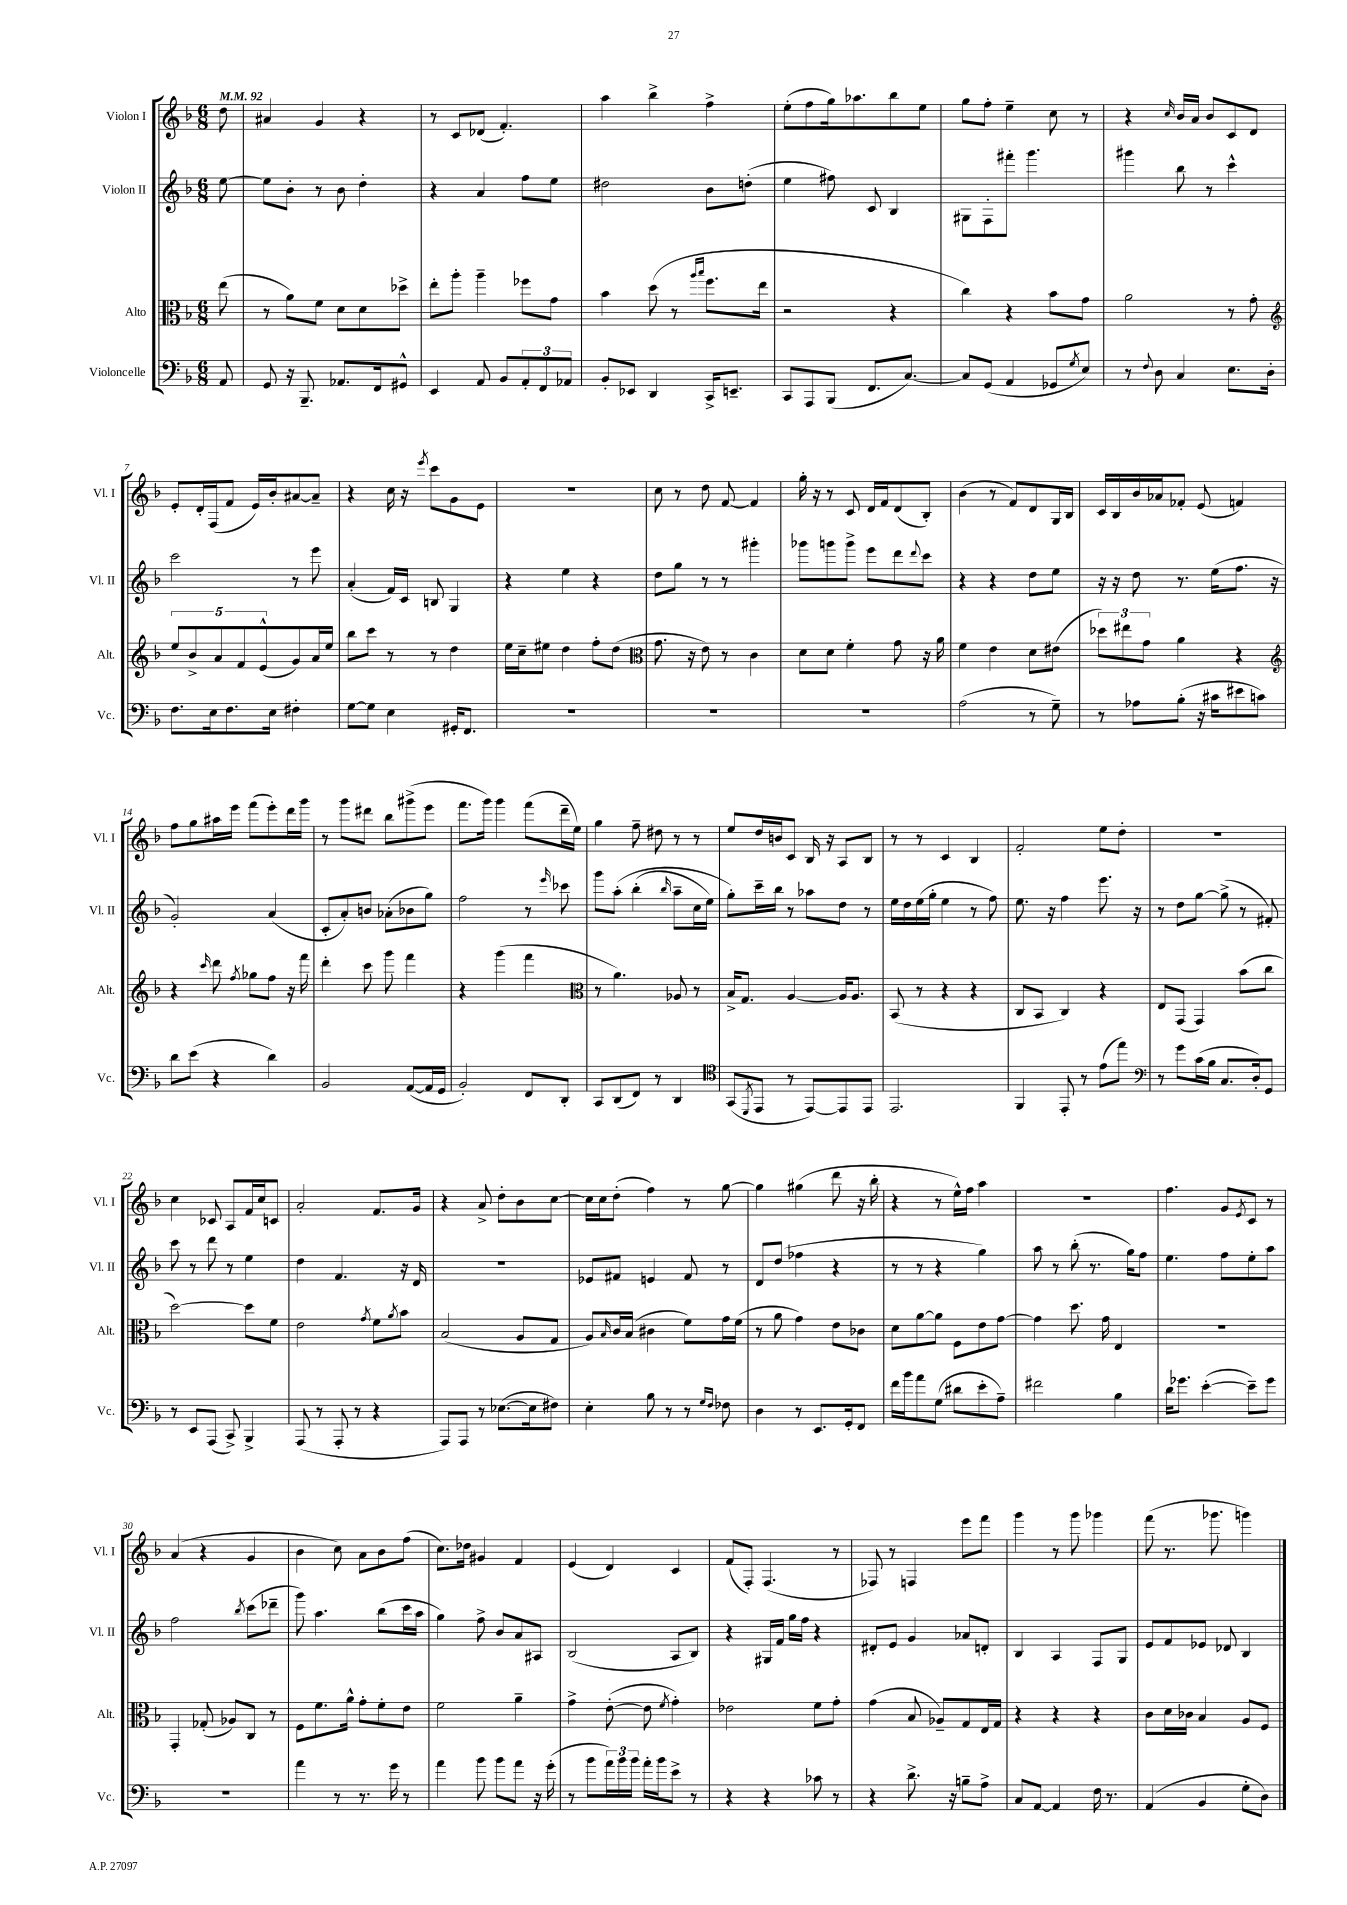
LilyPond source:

<<
\new StaffGroup <<
\new Staff = "s0" \with { instrumentName = "Violon I" shortInstrumentName = "Vl. I" } {
    \clef treble \key f \major \numericTimeSignature \time 6/8 \partial 8 \tempo 4 = 92
    d''8 |
    ais'4 g'4 r4 |
    r8 c'8 des'8( f'4.-.) |
    a''4 bes''4-> f''4-> |
    e''8-.( f''8 g''16) aes''8. bes''8 e''8 |
    g''8 f''8-. e''4-- c''8 r8 |
    r4 \grace { c''16 } bes'16 a'16 bes'8 c'8 d'8 |
    e'8-. d'16-. f16( f'8 e'16) bes'16-. ais'8~ ais'8-- |
    r4 c''16 r16 \acciaccatura { e'''8 } c'''8 g'8 e'8 |
    R2. |
    c''8 r8 d''8 f'8~ f'4 |
    g''16-. r16 r8 c'8 d'16 f'16 d'8( bes8-.) |
    bes'4( r8 f'8) d'8 g16 bes16 |
    c'16 bes16 bes'16 aes'16 fes'8-. e'8( f'4) |
    f''8 g''8 ais''16 e'''16 f'''8( e'''8-.) d'''16 g'''16 |
    r8 g'''8 dis'''8 bes''8 gis'''8->( e'''8 |
    f'''8. g'''16) g'''4 f'''8( d'''16-- e''16) |
    g''4 f''8-- dis''8 r8 r8 |
    e''8 d''16 b'16 c'8 bes16 r16 a8 bes8 |
    r8 r8 c'4 bes4 |
    f'2-. e''8 d''8-. |
    R2. |
    c''4 ces'8 a8 f'16 c''16 c'8 |
    a'2-. f'8. g'16 |
    r4 a'8-> d''8-. bes'8 c''8~ |
    c''16 c''16 d''8-.( f''4) r8 g''8~ |
    g''4 gis''4( d'''8 r16 bes''16-. |
    r4 r8 e''16-^) f''16 a''4 |
    R2. |
    f''4. g'8 \acciaccatura { e'8 } c'8 r8 |
    a'4( r4 g'4 |
    bes'4 c''8) a'8 bes'8 f''8( |
    c''8.) des''16 gis'4 f'4 |
    e'4( d'4) c'4 |
    f'8( f8-.) f4.( r8 |
    fes8) r8 f4 e'''8 f'''8 |
    g'''4 r8 g'''8 ges'''4 |
    f'''8( r8. ges'''8. g'''4) \bar "|." |
}
\new Staff = "s1" \with { instrumentName = "Violon II" shortInstrumentName = "Vl. II" } {
    \clef treble \key f \major \numericTimeSignature \time 6/8 \partial 8
    e''8~ |
    e''8 bes'8-. r8 bes'8 d''4-. |
    r4 a'4 f''8 e''8 |
    dis''2 bes'8 d''8-.( |
    e''4 fis''8) c'8 bes4 |
    gis8 f8-. fis'''8-. g'''4. |
    gis'''4 bes''8 r8 c'''4-^ |
    c'''2 r8 e'''8 |
    a'4-.( f'16) c'16 b8 g4 |
    r4 e''4 r4 |
    d''8 g''8 r8 r8 gis'''4-. |
    ges'''8 g'''8 g'''8-> e'''8 d'''8 \appoggiatura { d'''8 } c'''8 |
    r4 r4 d''8 e''8 |
    r16 r16 d''8 r8. e''16( f''8. r16 |
    g'2-.) a'4( |
    c'8-. a'8-.) b'8 aes'8-.( bes'8 g''8) |
    f''2 r8 \grace { e'''16 } ces'''8 |
    g'''8 a''8-.\( bes''4-.( \grace { bes''16 } a''8-- c''16 e''16) |
    g''8-.\) c'''16-- bes''16 r8 aes''8 d''8 r8 |
    e''16 d''16 e''16( g''16-. e''4 r8 f''8) |
    e''8. r16 f''4 e'''8. r16 |
    r8 d''8 g''8~ g''8->( r8 fis'8-.) |
    c'''8 r8 d'''8 r8 e''4 |
    d''4 f'4. r16 d'16 |
    R2. |
    ees'8 fis'8 e'4 fis'8 r8 |
    d'8 d''8( fes''4 r4 |
    r8 r8 r4 g''4) |
    a''8 r8 bes''8-.( r8. g''16) f''8 |
    e''4. f''8 e''8-. a''8 |
    f''2 \acciaccatura { bes''8 } c'''8( des'''8-- |
    g'''8) a''4. bes''8( c'''16 a''16 |
    g''4) f''8-> bes'8 a'8 ais8 |
    bes2( a8 bes8) |
    r4 gis16 f'16 g''16 f''16 r4 |
    dis'8-. e'8 g'4 aes'8 d'8-. |
    bes4 a4 f8 g8 |
    e'8 f'8 ees'8 des'8 bes4 \bar "|." |
}
\new Staff = "s2" \with { instrumentName = "Alto" shortInstrumentName = "Alt." } {
    \clef alto \key f \major \numericTimeSignature \time 6/8 \partial 8
    e''8( |
    r8 a'8) f'8 d'8 d'8 des''8-> |
    e''8-. a''8-. a''4-- fes''8 g'8 |
    bes'4 d''8( r8 \grace { a''16 bes''16 } f''8. e''16 |
    r2 r4 |
    c''4) r4 bes'8 g'8 |
    a'2 r8 g'8-. |
    \clef treble \tuplet 5/4 { e''8 bes'8-> a'8 f'8 e'8-^( } g'8) a'16 e''16 |
    bes''8 c'''8 r8 r8 d''4 |
    e''16 c''16-- eis''8 d''4 f''8-. d''8( |
    \clef alto g'8. r16 e'8) r8 c'4 |
    d'8 d'8 f'4-. g'8 r16 a'16 |
    f'4 e'4 d'8 eis'8( |
    \tuplet 3/2 { des''8) eis''8 g'8 } a'4 r4 |
    \clef treble r4 \grace { c'''16 } d'''8 \acciaccatura { f''8 } ges''8 f''8 r16 f'''16 |
    d'''4-. c'''8 g'''8 f'''4 |
    r4 g'''4( f'''4 |
    \clef alto r8 a'4.) aes8 r8 |
    bes16-> g8. a4~ a16 a8. |
    bes,8( r8 r4 r4 |
    c8 bes,8 c4) r4 |
    e8 g,8( g,4) bes'8( c''8 |
    d''2~) d''8 f'8 |
    e'2 \acciaccatura { g'8 } f'8 \acciaccatura { a'8 } bes'8 |
    bes2( a8 g8 |
    a8) \grace { bes16 } c'16 bes16( cis'4 f'8) g'16 f'16( |
    r8 a'8 g'4) e'8 ces'8 |
    d'8 a'8~ a'8 f8 e'8 g'8~ |
    g'4 d''8. g'16 e4 |
    R2. |
    g,4-. ges8-.( aes8) c8 r8 |
    f8 f'8. a'16-^ g'8-. f'8-. e'8 |
    f'2 a'4-- |
    g'4-> e'8~-.( e'8 \acciaccatura { f'8 } g'4-.) |
    ees'2 f'8 g'8-. |
    g'4( bes8 aes8--) g8 e16 g16 |
    r4 r4 r4 |
    c'8 d'16 ces'16 bes4 a8 f8 \bar "|." |
}
\new Staff = "s3" \with { instrumentName = "Violoncelle" shortInstrumentName = "Vc." } {
    \clef bass \key f \major \numericTimeSignature \time 6/8 \partial 8
    a,8 |
    g,8 r16 bes,,8.-- aes,8. f,16 gis,8-^ |
    e,4 a,8 bes,8 \tuplet 3/2 { a,8-. f,8 aes,8 } |
    bes,8-. ees,8 d,4 c,16-> e,8.-- |
    c,8 a,,8 bes,,8( f,8. c8.~) |
    c8 g,8( a,4 ges,8 \acciaccatura { g8 } e8) |
    r8 \appoggiatura { f8 } d8 c4 e8. d16-. |
    f8. e16 f8. e16 fis4-. |
    g8~ g8 e4 gis,16-. f,8. |
    R2. |
    R2. |
    R2. |
    a2( r8 g8--) |
    r8 aes8 bes8-.( r16 cis'16 eis'8 c'8) |
    d'8 e'8( r4 d'4) |
    bes,2 a,8~( a,16 g,16 |
    bes,2-.) f,8 d,8-. |
    c,8 d,8( f,8) r8 d,4 |
    \clef tenor g,8( \acciaccatura { d,8 } e,8 r8 e,8~) e,8 e,8 |
    e,2. |
    f,4 e,8-. r8 e'8( e''8) |
    \clef bass r8 g'8 c'16( bes16 c8. d16-.) g,8 |
    r8 e,8 a,,8( c,8->) bes,,4-> |
    a,,8( r8 a,,8-. r8 r4 |
    a,,8) a,,8 r8 ees8.~( ees16 fis8) |
    e4-. bes8 r8 r8 \grace { g16 f16 } fes8 |
    d4 r8 e,8. g,16-. f,8 |
    f'16 bes'16 a'8 g8( dis'8 e'8-. a8--) |
    fis'2 bes4 |
    d'16 ges'8. e'4~-.( e'8--) ges'8 |
    R2. |
    a'4 r8 r8. g'16 r8 |
    a'4 bes'8 bes'8 a'8 r16 g'16-.( |
    r8 bes'8 \tuplet 3/2 { a'16) bes'16 bes'16 } a'16-. bes'16 e'8-> r8 |
    r4 r4 ces'8 r8 |
    r4 d'8.-> r16 b8-- a8-> |
    c8 a,8~ a,4 f16 r8. |
    a,4( bes,4 g8-. d8) \bar "|." |
}
>>
>>
